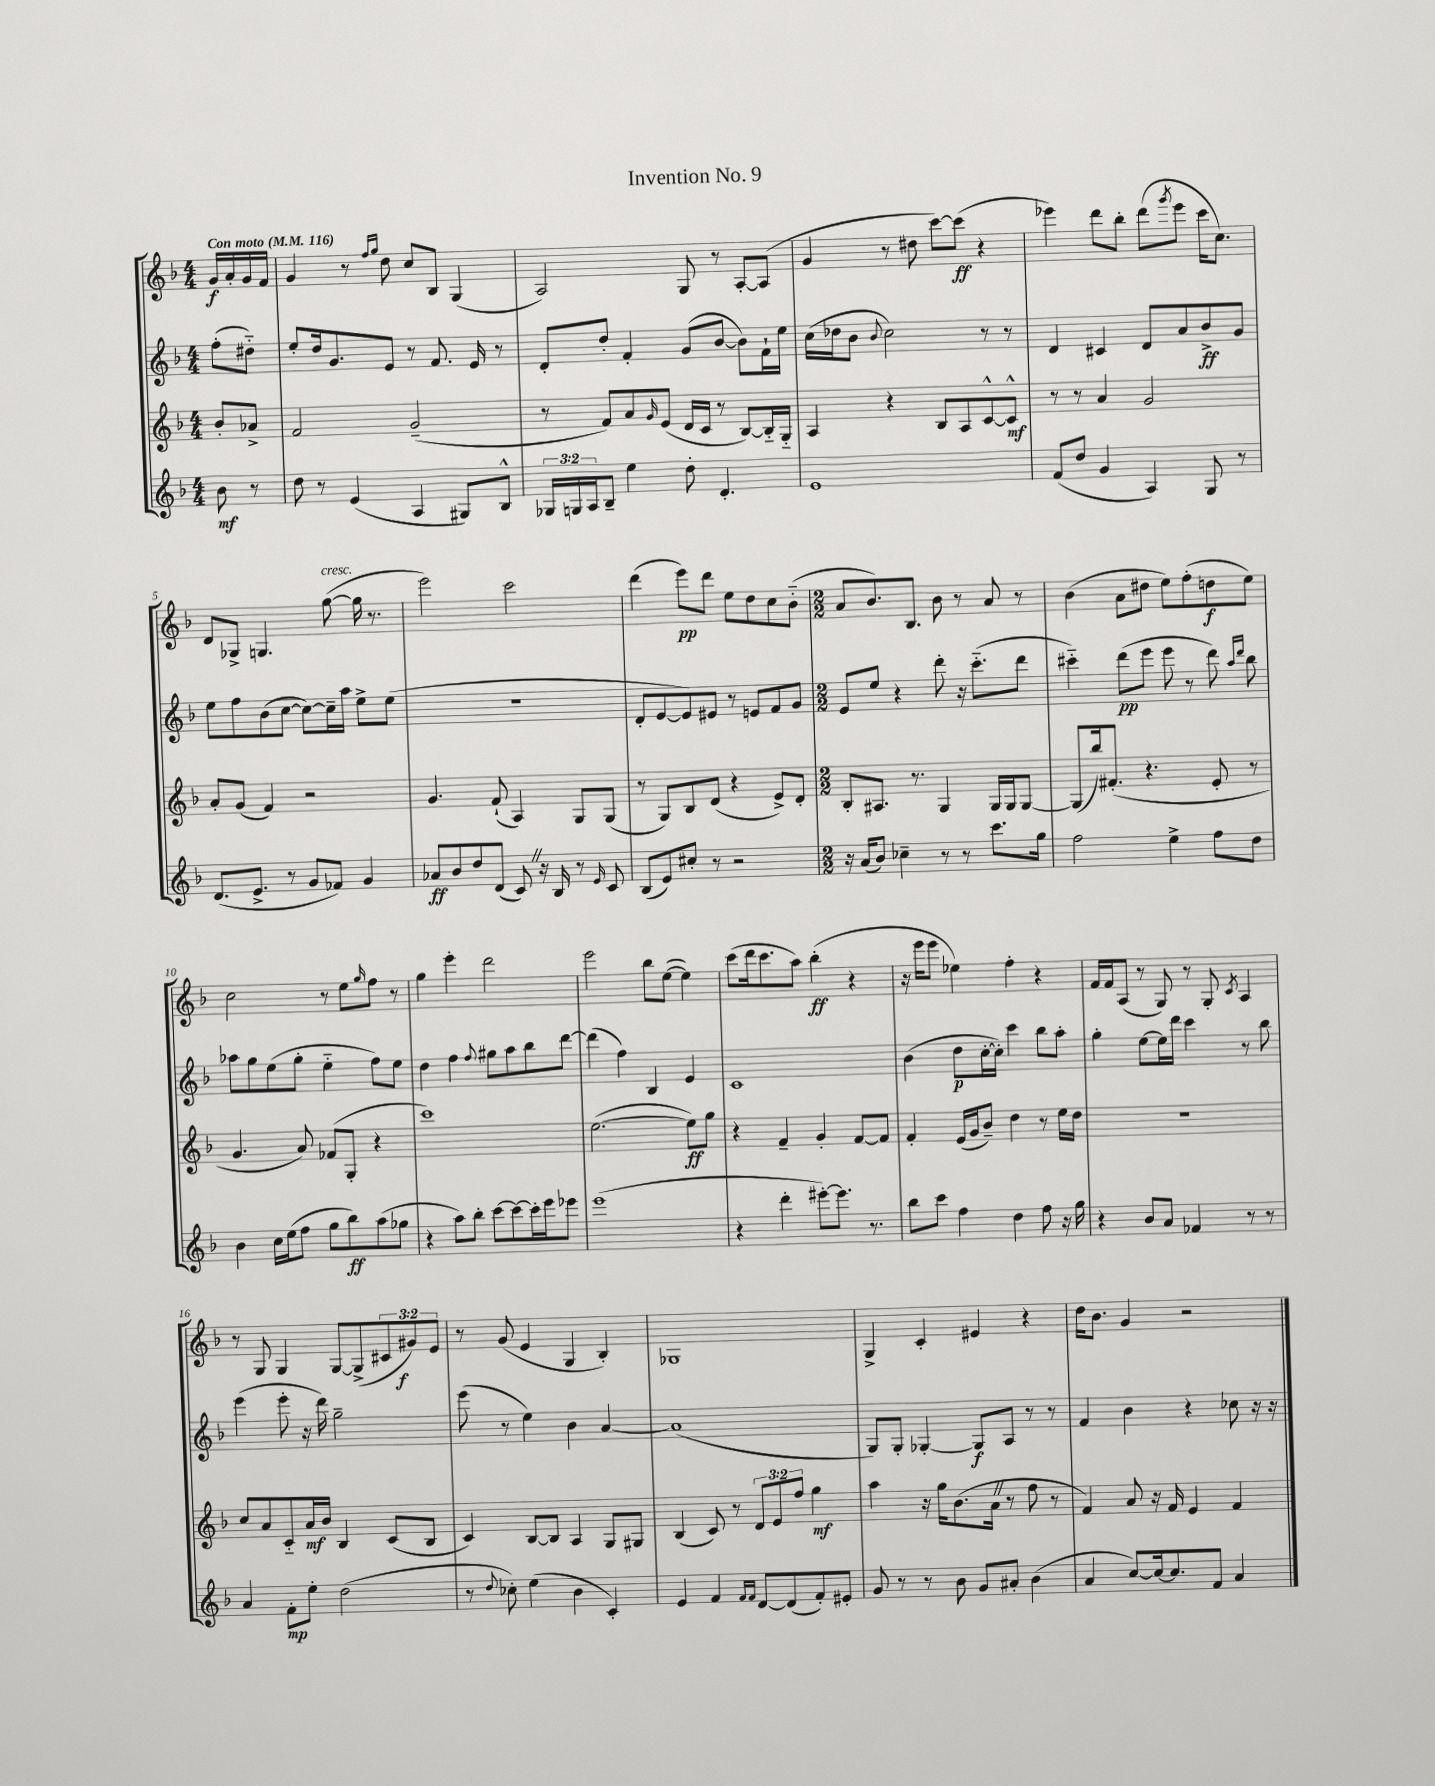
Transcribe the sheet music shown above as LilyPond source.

\header { title = "Invention No. 9" }
<<
\new StaffGroup <<
\new Staff = "s0" {
    \clef treble \key f \major \numericTimeSignature \time 4/4 \override Staff.TupletNumber.text = #tuplet-number::calc-fraction-text \partial 4 \tempo "Con moto" 4 = 116
    g'16\f a'16-. g'16 f'16 |
    g'4 r8 \grace { f''16 g''16 } d''8 c''8 bes8 g4( |
    a2) g8 r8 a8~-. a8( |
    g'4 r8 dis''8 c'''8~) c'''8\ff( r4 |
    ees'''4) d'''8 bes''8-. d'''8( \acciaccatura { g'''8 } ees'''8 c'''16 c''8.) |
    d'8 ges8-> g4. g''8~^\markup { \italic "cresc." }( g''16 r8. |
    e'''2) c'''2 |
    d'''4( e'''8\pp) d'''8 e''8 d''8 c''8 bes'8-_( |
    \numericTimeSignature \time 2/2 a'8 bes'8.) bes8. bes'8 r8 a'8 r8 |
    bes'4( a'8 dis''8 e''8) f''8-.( d''8\f e''8) |
    c''2 r8 e''8 \grace { g''16 } f''8 r8 |
    g''4 e'''4-. d'''2 |
    e'''2 bes''8 e''8~( e''4) |
    c'''8( d'''16 c'''8. a''8) bes''4-.\ff( r4 |
    r16 e'''16 e'''8 ees''4) f''4-. r4 |
    f'16 f'16 a8( r8 g8) r8 g8-. \acciaccatura { c'8 } a4 |
    r8 g8 g4 g8~ g8->( \tuplet 3/2 { cis'8 gis'8\f) e'8 } |
    r8 g'8( e'4 g4 bes4-.) |
    ges1 |
    g4-> c'4-. eis'4 r4 |
    d''16 bes'8. g'4 r2 \bar "|." |
}
\new Staff = "s1" {
    \clef treble \key f \major \numericTimeSignature \time 4/4 \partial 4
    f''8-.( dis''8-_) |
    e''8-. d''16 g'8. e'8 r8 f'8. e'16 r8 |
    d'8-. d''8-. f'4-. g'8( bes'8~ bes'8) f'16-! e''16 |
    c''16( des''16 bes'8 \appoggiatura { bes'8 } c''2) r8 r8 |
    d'4 cis'4 d'8 a'8 bes'8->\ff g'8 |
    e''8 f''8 bes'8( c''8~ c''8~) c''16-- a''16 e''8-> e''8( |
    r1 |
    d'8-. e'8~ e'8) eis'8 r8 e'8 f'8 g'8 |
    \numericTimeSignature \time 2/2 e'8 e''8 r4 d'''8-. r16 c'''8.-_( d'''8 |
    cis'''4-_) d'''8\pp( e'''8 e'''8 r8 d'''8) \grace { a''16 d'''16 } bes''8 |
    aes''8 g''8 e''8( g''8-. e''4-_ f''8) e''8 |
    d''4 f''4 \appoggiatura { f''8 } gis''8 a''8 bes''8 d'''8~ |
    d'''4( f''4) bes4 e'4 |
    c'1 |
    bes'4( d''8\p c''16~-. c''16-.) c'''4 bes''8 a''8-. |
    g''4-. e''8~ e''16 d'''16 c'''4 r8 bes''8 |
    e'''4( e'''8-. r16 d'''16) g''2-- |
    e'''8( r8 e''4) bes'4 a'4~ |
    a'1( |
    g8) g8-. ges4~-. ges8\f a8 r8 r8 |
    f'4 bes'4 r4 ces''8 r16 r16 \bar "|." |
}
\new Staff = "s2" {
    \clef treble \key f \major \numericTimeSignature \time 4/4 \override Staff.TupletNumber.text = #tuplet-number::calc-fraction-text \partial 4
    bes'8-. aes'8-> |
    f'2 g'2--( |
    r8 f'8) a'8 \grace { g'16 } e'8( d'16 c'16 r8 bes8~) bes16-_ g16-_ |
    a4 r4 bes8 a8 c'8~-^ c'8-^\mf |
    r8 r8 a'4 g'2 |
    a'8-. g'8( f'4) r2 |
    g'4. f'8-!( a4) g8 g8( |
    r8 g8) bes8 d'8( r4 e'8->) d'8-. |
    \numericTimeSignature \time 2/2 bes8-. ais8. r8. g4 g16 g16 g8~ |
    g8( bes''16) fis'8.-.( r4. e'8-. r8 |
    g'4. a'8) fes'8( g8-. r4 |
    c'''1) |
    e''2.~( e''8\ff) g''8 |
    r4 f'4-- g'4-. f'8~ f'8 |
    f'4-. e'16( g'16 bes'8--) d''4 r8 e''16 d''16 |
    R1 |
    c''8 a'8 c'8-_ a'16\mf bes'16 bes4 c'8( bes8 |
    c'4) bes8~ bes8 a4 g8 gis8 |
    bes4( c'8) r8 \tuplet 3/2 { d'8 e'8 f''8 } g''4\mf |
    a''4 r16 g''16 bes'8.( a'16 \once \override BreathingSign.text = \markup { \musicglyph "scripts.caesura.straight" } \breathe r8 f''8 r8 |
    f'4) a'8 r16 f'16 e'4 f'4 \bar "|." |
}
\new Staff = "s3" {
    \clef treble \key f \major \numericTimeSignature \time 4/4 \override Staff.TupletNumber.text = #tuplet-number::calc-fraction-text \partial 4
    bes'8\mf r8 |
    d''8 r8 e'4( a4 gis8) bes8-^ |
    \tuplet 3/2 { ges16 g16 a16 } bes8-- e''4 d''8-. d'4.-. |
    e'1 |
    f'8( d''8 g'4 a4) g8 r8 |
    d'8.( e'8.-> r8 g'8 fes'8) g'4 |
    aes'8\ff bes'8 d''8 d'8( c'8) \once \override BreathingSign.text = \markup { \musicglyph "scripts.caesura.straight" } \breathe r16 bes16 r8 \grace { e'16 } c'8 |
    bes8( e'8) cis''8-. r8 r2 |
    \numericTimeSignature \time 2/2 r16 a'16( bes'8) ces''4-- r8 r8 c'''8. g''16 |
    f''2 e''4-> f''8 d''8 |
    bes'4 c''16 e''16( f''8 g''8 bes''8\ff) a''8( ges''8 |
    r4 a''8) bes''8-. c'''8~ c'''8~ c'''16-. e'''16 ees'''8 |
    e'''1( |
    r4 d'''4-. eis'''8~-.) eis'''8. r8. |
    bes''8 c'''8 f''4 d''4 f''8 r16 g''16 |
    r4 bes'8 a'8 fes'4 r8 r8 |
    a'4 f'8-.\mp e''8-. d''2( |
    r8 \appoggiatura { d''8 } ces''8-.) e''4( bes'4 c'4-.) |
    e'4 f'4 \grace { f'16 f'16 } d'8~ d'8( f'8-.) eis'8-. |
    g'8 r8 r8 bes'8 g'8 ais'8-. bes'4( |
    a'4 c''8~) c''16~ c''8. f'8 a'4 \bar "|." |
}
>>
>>
